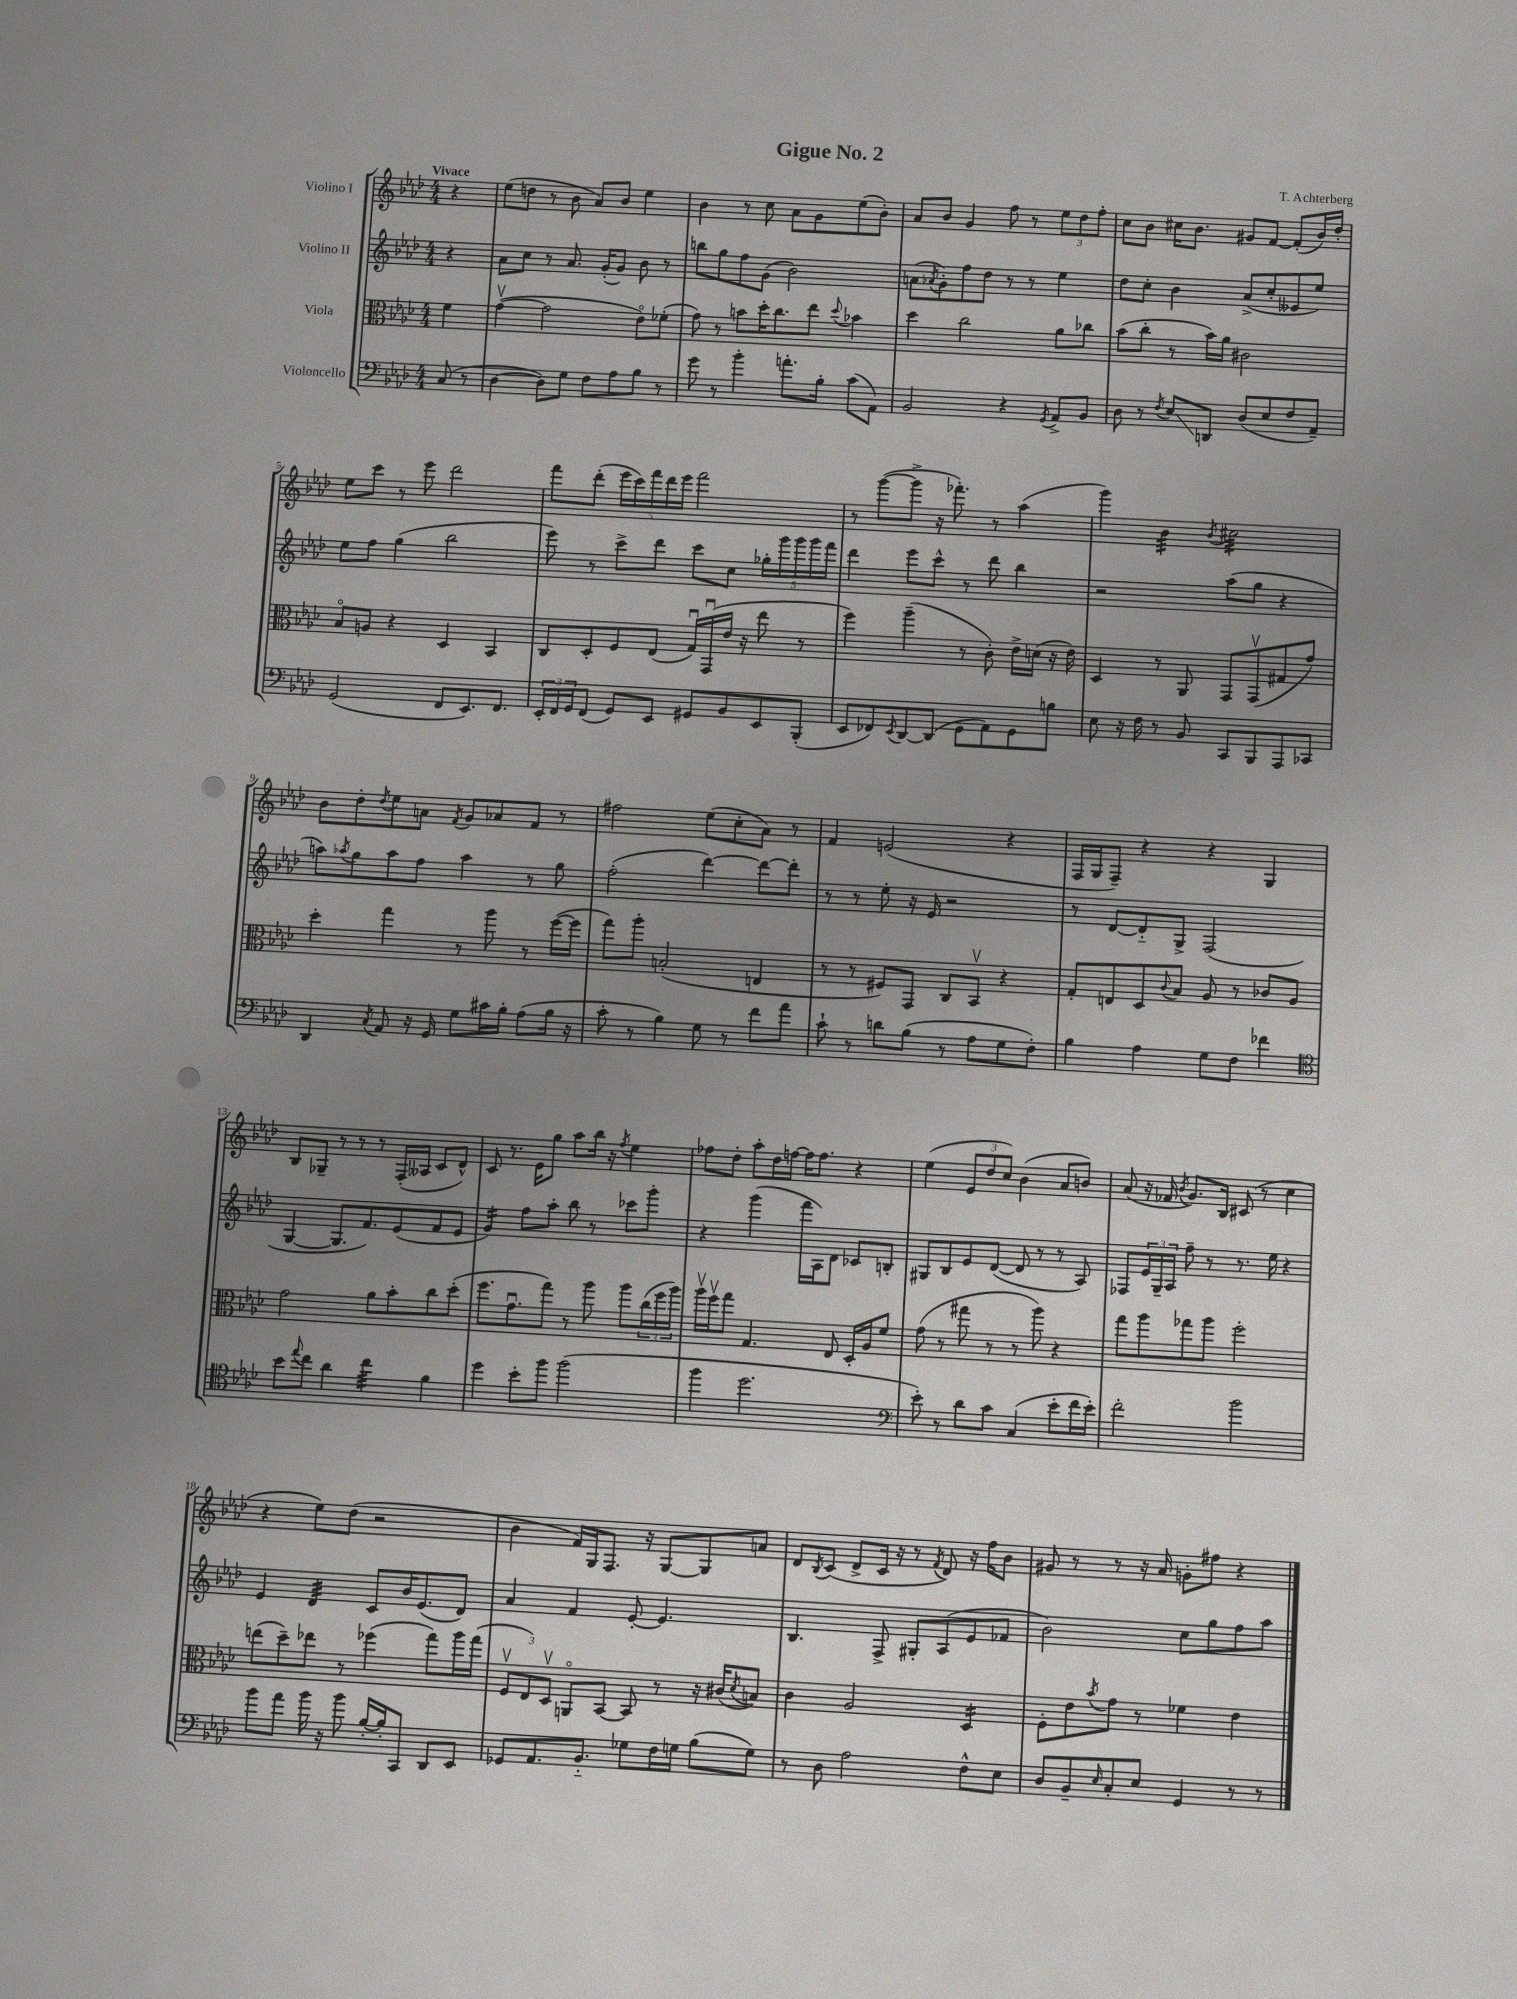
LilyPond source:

\header { title = "Gigue No. 2" composer = "T. Achterberg" }
<<
\new StaffGroup <<
\new Staff = "s0" \with { instrumentName = "Violino I" } {
    \clef treble \key aes \major \numericTimeSignature \time 4/4 \partial 4 \tempo "Vivace"
    r4 |
    ees''8( d''8 r8 bes'8 aes'8) bes'8 ees''4 |
    bes'4 r8 c''8 aes'8 g'8 ees''8( bes'8-.) |
    aes'8 bes'8 g'4 f''8 r8 \tuplet 3/2 { ees''8 des''8 f''8-. } |
    c''8 bes'8 cis''16 bes'8. gis'8 f'8~ f'8-.( bes'16) des''16-. |
    ees''8 c'''8 r8 ees'''8 des'''2 |
    f'''8 des'''8-.( \tuplet 5/4 { ees'''16 c'''16) f'''16 des'''16 ees'''16 } f'''2 |
    r8 g'''8~( g'''8-> r16 fes'''8.-.) r8 aes''4( |
    g'''4) bes'4:32 \acciaccatura { bes'8 } cis''2:32 |
    bes'8 des''8-. \acciaccatura { des''8 } ees''8 a'8 \acciaccatura { f'8 } g'8 aes'8 f'8 r8 |
    fis''2 ees''8( c''8-. aes'8) r8 |
    f'4 e'2( r4 |
    f16 g16 f8--) r4 r4 g4 |
    bes8 ges8-- r8 r8 r8 f16-.( aeses16 c'8 des'8-^) |
    c'8 r8. ees'16 g''8 aes''8 bes''16 r16 \acciaccatura { f''8 } ees''4 |
    fes''8 des''8-. aes''8-. des''16 f''16~ f''16 f''8. r4 |
    ees''4( \tuplet 3/2 { ees'8 des''8 c''8) } bes'4( aes'8 b'8) |
    aes'8( r16 fes'16 \acciaccatura { bes'8 } g'8.) bes16 cis'8( r8 c''4 |
    r4 ees''8) des''8( r2 |
    bes'4 f'16) g16 f8. r16 g8~ g8 a'8 |
    des'8 \acciaccatura { bes8 } c'8( des'8-> c'16 r16 r8 \acciaccatura { f'8 } des'8) r16 f''16 bes'8 |
    gis'8 r8 r8 r16 aes'16 g'8-. fis''8 r4 \bar "|." |
}
\new Staff = "s1" \with { instrumentName = "Violino II" } {
    \clef treble \key aes \major \numericTimeSignature \time 4/4 \partial 4
    r4 |
    aes'8 c''8 r8 aes'8. g'16-.( g'8) bes'8 r8 |
    b''8 g''8 f''8 g'8( bes'2) |
    a'8( \acciaccatura { aes'8 } g'8-.) f''8 des''8 r8 r8 ees''4 |
    des''8 c''8-. bes'4 aes'8->( c''8-. eeses'8 ees''8) |
    ees''8 f''8 g''4( bes''2 |
    ees'''8) r8 c'''8-> des'''8 c'''8 c''8 \tuplet 5/4 { ges''16-. g'''16 g'''16 g'''16 f'''16 } |
    des'''4 ees'''8 c'''8-^ r8 des'''8 bes''4 |
    r2 aes''8( g''8 r4 |
    a''8) \acciaccatura { aes''8 } g''8 aes''8 f''8 aes''4 r8 g''8 |
    f''2-.( des'''4~) des'''8~ des'''8-. |
    r8 r8 ees''8-. r16 ees'16 r2 |
    r8 des'8~ des'8-_ g8-> f2( |
    g4~ g8. f'8.) ees'8( f'8 ees'8 |
    g'4:16) f''8 aes''8-. bes''8 r8 ces'''8 g'''8-. |
    r4 g'''4( f'''16 aes16) des'8 ces'8 b8-. |
    gis8 bes8 ees'8 des'8~( des'8 r8 r8 aes8) |
    fes8 \tuplet 3/2 { ees'16 g16-- aes16 } f''8-- r8 r8. ees''16 r4 |
    ees'4 des'4:32 c'8 bes'16 ees'8.( des'8) |
    aes'4 f'4 ees'8~-. ees'4. |
    bes4. f8-> gis8-. aes8( ees'8 fes'8 |
    bes'2) c''8 g''8 f''8 aes''8 \bar "|." |
}
\new Staff = "s2" \with { instrumentName = "Viola" } {
    \clef alto \key aes \major \numericTimeSignature \time 4/4 \partial 4
    f'4 |
    g'4~\upbow( g'2 ees'8\flageolet) fes'8-.( |
    g'8) r8 b'8 des''16-. c''8. ees''8 \appoggiatura { des''8 } bes'4 |
    des''4 c''2 aes'8 ces''8 |
    bes'8( c''8-. r8 bes'16) aes'16 cis'2 |
    bes8\flageolet a8 r4 des4 bes,4 |
    c8 des8-. f8 ees8( g16\downbow) g,16\downbow( ees'16 r16 ees''8 r8 |
    f''4) aes''4--( r8 c'8-.) ees'16-> d'16( r16 ees'16) |
    des4 r8 aes,8 g,8 g,8\upbow( gis8 g'8) |
    des''4-. g''4 r8 aes''8 r8 f''16~( f''16 |
    g''8) aes''8-. b2-.( e4 |
    r8 r8 fis8) g,8 c8 bes,8\upbow r4 |
    g8-. e8 des8 \appoggiatura { c'8 } bes8 aes8 r8 ces'8 aes8 |
    g'2 aes'8 bes'8-. c''8 des''8-.( |
    f''8. g'8.\downbow g''8) r8 aes''8 aes''8 \tuplet 3/2 { c''16( f''16 aes''16) } |
    aes''16\upbow f''16\upbow g''8 g4. ees8 des16-. aes16 f'8 |
    g'8( r8 gis''8 r8 r8 aes''8) r4 |
    g''8 aes''8 ges''8 aes''8 f''2-. |
    e''8( des''8--) ees''8 r8 fes''4( g''8) aes''16 g''16( |
    \tuplet 3/2 { f8\upbow ees8) des8\upbow } a,8\flageolet bes,8~ bes,8 r8 r16 cis'16( \acciaccatura { des'8 } b8) |
    c'4 aes2 des4:16 |
    f8-. ees'8 \acciaccatura { bes'8 } g'8 r8 fes'4 ees'4 \bar "|." |
}
\new Staff = "s3" \with { instrumentName = "Violoncello" } {
    \clef bass \key aes \major \numericTimeSignature \time 4/4 \partial 4
    c8( r8 |
    des4~ des8) g8 f8 aes8 bes8 r8 |
    g'8 r8 bes'4-. a'8.-. bes16-. c'8( aes,8) |
    bes,2 r4 \acciaccatura { g,8 } aes,8-> bes,8 |
    des8 r8 \acciaccatura { f8 } ees8\glissando d,8 des8( ees8 f8 aes,8--) |
    g,2( f,8 ees,8.) f,8. |
    \tuplet 3/2 { ees,16-. f,16 g,16 } f,8( g,8) ees,8 gis,8 bes,8 ees,8 bes,,8-.( |
    ees,8 fes,8) \acciaccatura { ees,8 } des,8~ des,8( g,8 aes,8) g,8 b8 |
    ees8 r16 f16 r8 bes,8 c,8 bes,,8 aes,,8 ces,8 |
    des,4 \acciaccatura { c8 } aes,8 r16 g,16 g8 cis'16 bes16-. aes8( bes16 r16 |
    c'8-. r8 bes4) g8 r8 f'8 aes'8 |
    c'8-! r8 d'8 bes8( r8 aes8 g8 f8-.) |
    bes4 aes4 g8 f8 fes'4 |
    \clef tenor bes'8 \appoggiatura { ees''8 } c''8 aes'4 c''4:32 f'4 |
    des''4 bes'8-. f''8 f''2( |
    f''4 des''2. |
    \clef bass ees'8-.) r8 des'8 c'8 c4( ees'8-. f'16 ees'16-.) |
    f'2-. bes'2 |
    bes'8 aes'8 bes'16 r16 bes'8 bes16~-. bes16-. c,8 des,8 ees,8 |
    ges,8 aes,8. bes,8.-_ ges8 f16 g16 bes8( g8) |
    r8 des8 aes2 f8-^ ees8 |
    des8 bes,8-- \grace { ees16 } c8-. ees8 g,4 r8 r8 \bar "|." |
}
>>
>>
